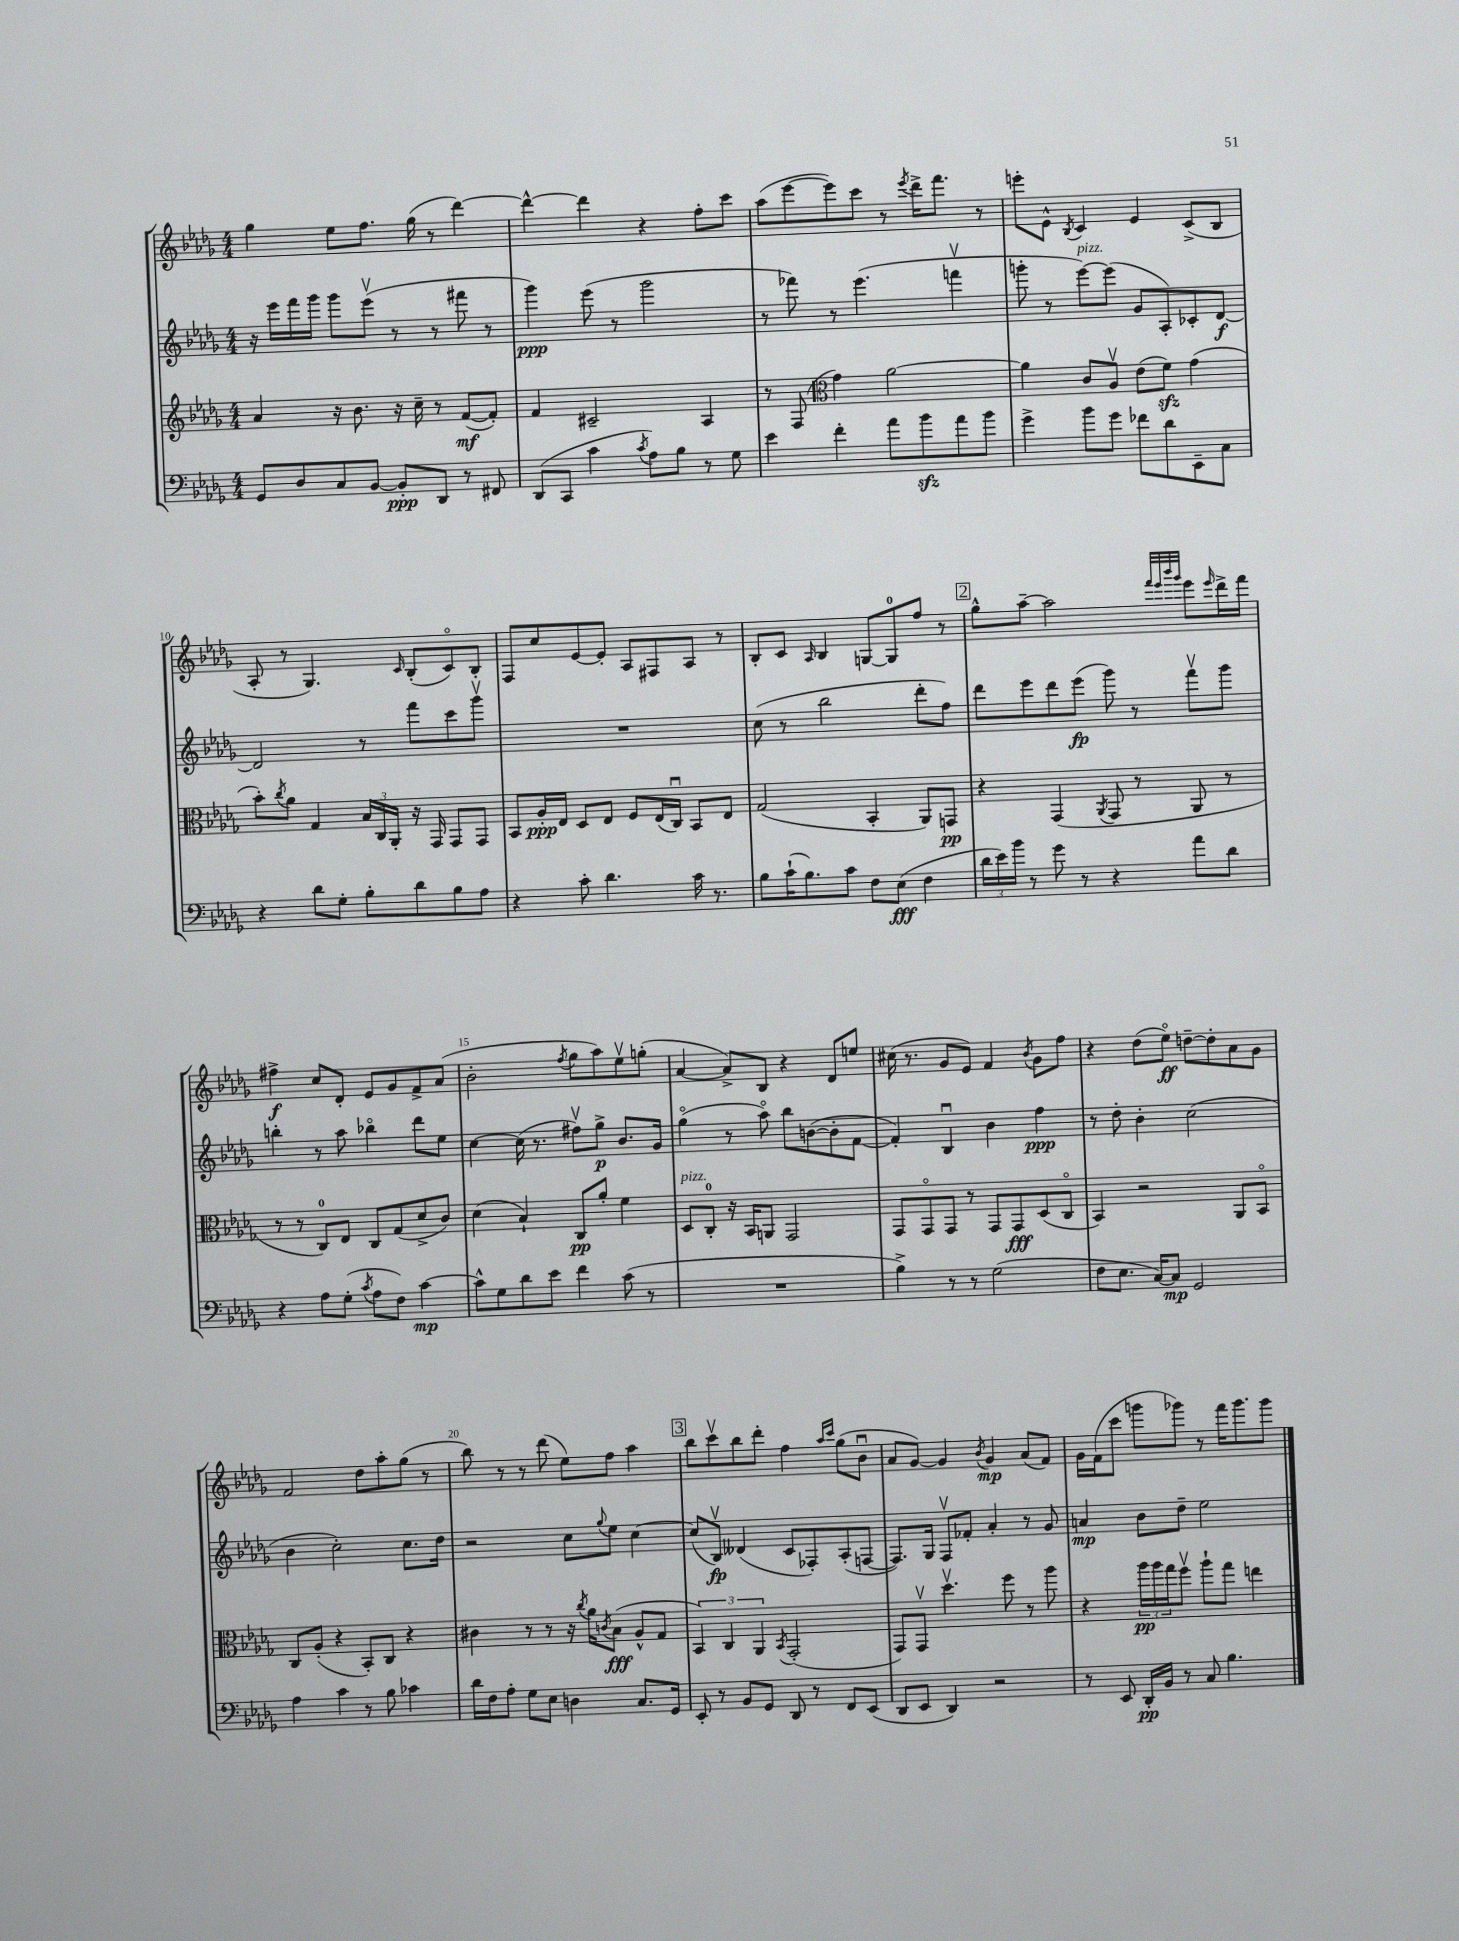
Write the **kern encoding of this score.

**kern	**kern	**kern	**kern
*staff4	*staff3	*staff2	*staff1
*clefF4	*clefG2	*clefG2	*clefG2
*k[b-e-a-d-g-]	*k[b-e-a-d-g-]	*k[b-e-a-d-g-]	*k[b-e-a-d-g-]
*M4/4	*M4/4	*M4/4	*M4/4
8GG-	4a-	16r	4gg-
.	.	16eee-	.
8D-	.	16fff	.
.	.	16ggg-	.
8C	16r	8ggg-	8ee-
.	8.b-	.	.
[8BB-	.	(8eee-v	8.ff
8BB-']	16r	8r	.
.	16cc~	.	(16gg-
8DD-	8r	8r	8r
8r	([8f	8fff#	[4ddd-)
8FF#	8f'])	8r	.
=	=	=	=
(8DD-	4f	4ggg-)	4ddd-^^_
8CC	.	.	.
4c	2c#~	(8eee-	4ddd-]
.	.	8r	.
8qc	.	.	.
8A-)	.	2ggg-	4r
8B-	.	.	.
8r	4A-	.	8ff'
8G-	.	.	8ccc
=	=	=	=
4e-	8r	8r	(8aa-
.	(8F	8fff-)	[8eee-
*	*clefC3	*	*
4f'	4g-)	8r	8eee-])
.	.	(4.eee-	8ccc
8a-	[2a-	.	8r
.	.	.	8qeee-
8b-	.	.	16ddd-^
.	.	.	8.fff
8a-	.	4fffv	.
8b-	.	.	8r
=	=	=	=
4g-^	4a-]	8ggg'	8eee'
.	.	8r	8e-^^
.	.	.	8qB-
8b-	8c	[8eee-)	4c
8g-	8A-v	(8eee-]	.
8f-	(8e-	8g-	4e-
8d-	8f)	8A-')	.
8EE-~	(4g-	8c-'	(8c^
8C	.	[8d-	8B-
=	=	=	=
4r	8b-')	2d-]	8A-'
.	8qcc	.	.
.	8a-	.	8r
8d-	4G-	.	4.G-)
8G-'	.	.	.
8B-'	24B-	8r	.
.	24C	.	.
.	24AA-'	.	.
.	.	.	16qqc
8d-	16r	8fff	(8B-'
.	16GG-	.	.
8B-	8GG-	8ccc	8co)
8A-	8GG-	8ggg-v	8B-'
=	=	=	=
4r	8BB-	1r	8F
.	16A-'	.	8cc
.	16E-	.	.
8c'	8D-	.	[8e-
4.d-	8E-	.	8e-']
.	8F	.	8A-
.	(16E-	.	8F#
.	16Cu)	.	.
16c	8BB-	.	8A-
8.r	.	.	.
.	8E-	.	8r
=	=	=	=
8B-	(2G-	(8cc	8B-'
(16c`	.	8r	8c
8.B-)	.	.	.
.	.	.	16qqA-
.	.	2bb-	4B-
8c	.	.	.
8F	4BB-'	.	[8G
(8E-	.	.	8G]
4F	8AA-)	8ddd-'	8ff
.	8GG	8ff)	8r
=	=	=	=
24d-	4r	8ddd-	8gg-^^
24e-)	.	.	.
24b-	.	.	.
8r	.	8eee-	[8aa-~
8g-	(4GG-	8ddd-	2aa-]
8r	.	(8eee-	.
.	8qAA-	.	.
4r	8GG-	8ggg-)	.
.	8r	8r	.
.	.	.	32qqfff
.	.	.	32qqeee-
.	.	.	32qqbbb-
.	.	.	32qqggg-
8a-	8AA-	8fffv	8eee-
.	.	.	16qqeee-
8d-	8r	8ggg-	16ddd-^
.	.	.	16fff
=	=	=	=
4r	8r	4bb'	4ff#^
.	8r	.	.
8A-	8C)	8r	8cc
(8G-'	8E-	8aa-	8d-'
8qc	.	.	.
8A-	8C	4bb-o	8e-
8F)	(8G-	.	8g-
[4c	8d-^	8ddd-	8f^
.	8c)	8ee-	(8a-
=	=	=	=
8c^^]	(4d-	[4cc	2b-'
8G-	.	.	.
8d-	4B-`)	(16cc]	.
.	.	8.r	.
8e-	.	.	.
.	.	.	8qff
4f	8C	8ff#v)	8gg-
.	8a-'	8gg-^	8aa-)
(8c	4f	8.b-	8ee-v
8r	.	.	(8gg'
.	.	16g-	.
=	=	=	=
1r	8D-	(4gg-o	[4a-
.	8C'	.	.
.	16r	8r	8a-^])
.	16BB-	.	.
.	8AA	8aa-o)	8B-
.	2GG-	8bb-	4r
.	.	([8b	.
.	.	8b']	8d-
.	.	[8f	8ee
=	=	=	=
4B-^)	8GG-	4f'])	(16cc#
.	.	.	8.r
.	8GG-o	.	.
8r	8GG-	4B-u	8g-
8r	8r	.	8e-)
(2G-	8GG-	4b-	4f
.	8GG-	.	.
.	.	.	8qb-
.	(8D-	4ff	8g-
.	8Co	.	8ff
=	=	=	=
8F	4BB-)	8r	4r
8.E-	.	8dd-'	.
.	2r	4b-'	(8dd-
[16C)	.	.	.
8C]	.	.	8ee-o)
2GG-	.	(2cc	[8dd~
.	.	.	8dd']
.	8AA-	.	8a-
.	8BB-o	.	8g-
=	=	=	=
4A-	8C	4b-	2f
.	(8A-'	.	.
4c	4r	2cc')	.
8r	8BB-')	.	8dd-
8B-	8C	.	8aa-'
4c-	4r	8.cc	(8gg-
.	.	.	8r
.	.	16dd-	.
=	=	=	=
16d-	4c#	2r	8bb-)
16F	.	.	.
8A-'	.	.	8r
8G-	8r	.	8r
8E-	8r	.	(8ddd-
4D	16r	8cc	8ee-)
.	8qcc	.	.
.	16a-	.	.
.	8qc	8qqgg-	.
.	(8B-	8ee-	8ff
8.C	8A-^^	[4cc	4aa-
.	8G-	.	.
16GG-	.	.	.
=	=	=	=
8EE-'	6BB-)	(8cc]	8bb-
8r	.	8B-v)	8cccv
.	6C	.	.
8BB-	.	(4d--	8bb-
.	6AA-	.	.
8GG-	.	.	8ddd-'
.	8qBB-	.	.
8DD-	(2GG-'	8c	4ff
8r	.	8F-')	.
.	.	.	16qqaa-
.	.	.	16qqccc
8FF	.	(8A-'	(8gg-
(8EE-	.	[8F	8b-u
=	=	=	=
8DD-	8GG-)	8.F])	8a-
8EE-	8GG-v	.	[8g-)
.	.	16G-	.
4DD-)	4.dd-v	8Fv	4g-]
.	.	8f-'	.
.	.	.	8qb-
2r	.	4a-'	4g-
.	8ff	.	.
.	8r	8r	(8a-
.	8aa-	8g-	8f)
=	=	=	=
8r	4r	4a	16g-
.	.	.	(16f
8EE-	.	.	8ccc
16DD-'	24aa-	8b-	8ggg
.	24aa-	.	.
16BB-	.	.	.
.	24gg-	.	.
8r	8ffv	8dd-~	8ggg-)
8C	8aa-`	2ee-	8r
4.B-	8gg-	.	16fff
.	.	.	8.ggg-
.	4ee	.	.
.	.	.	8ggg-
==	==	==	==
*-	*-	*-	*-
